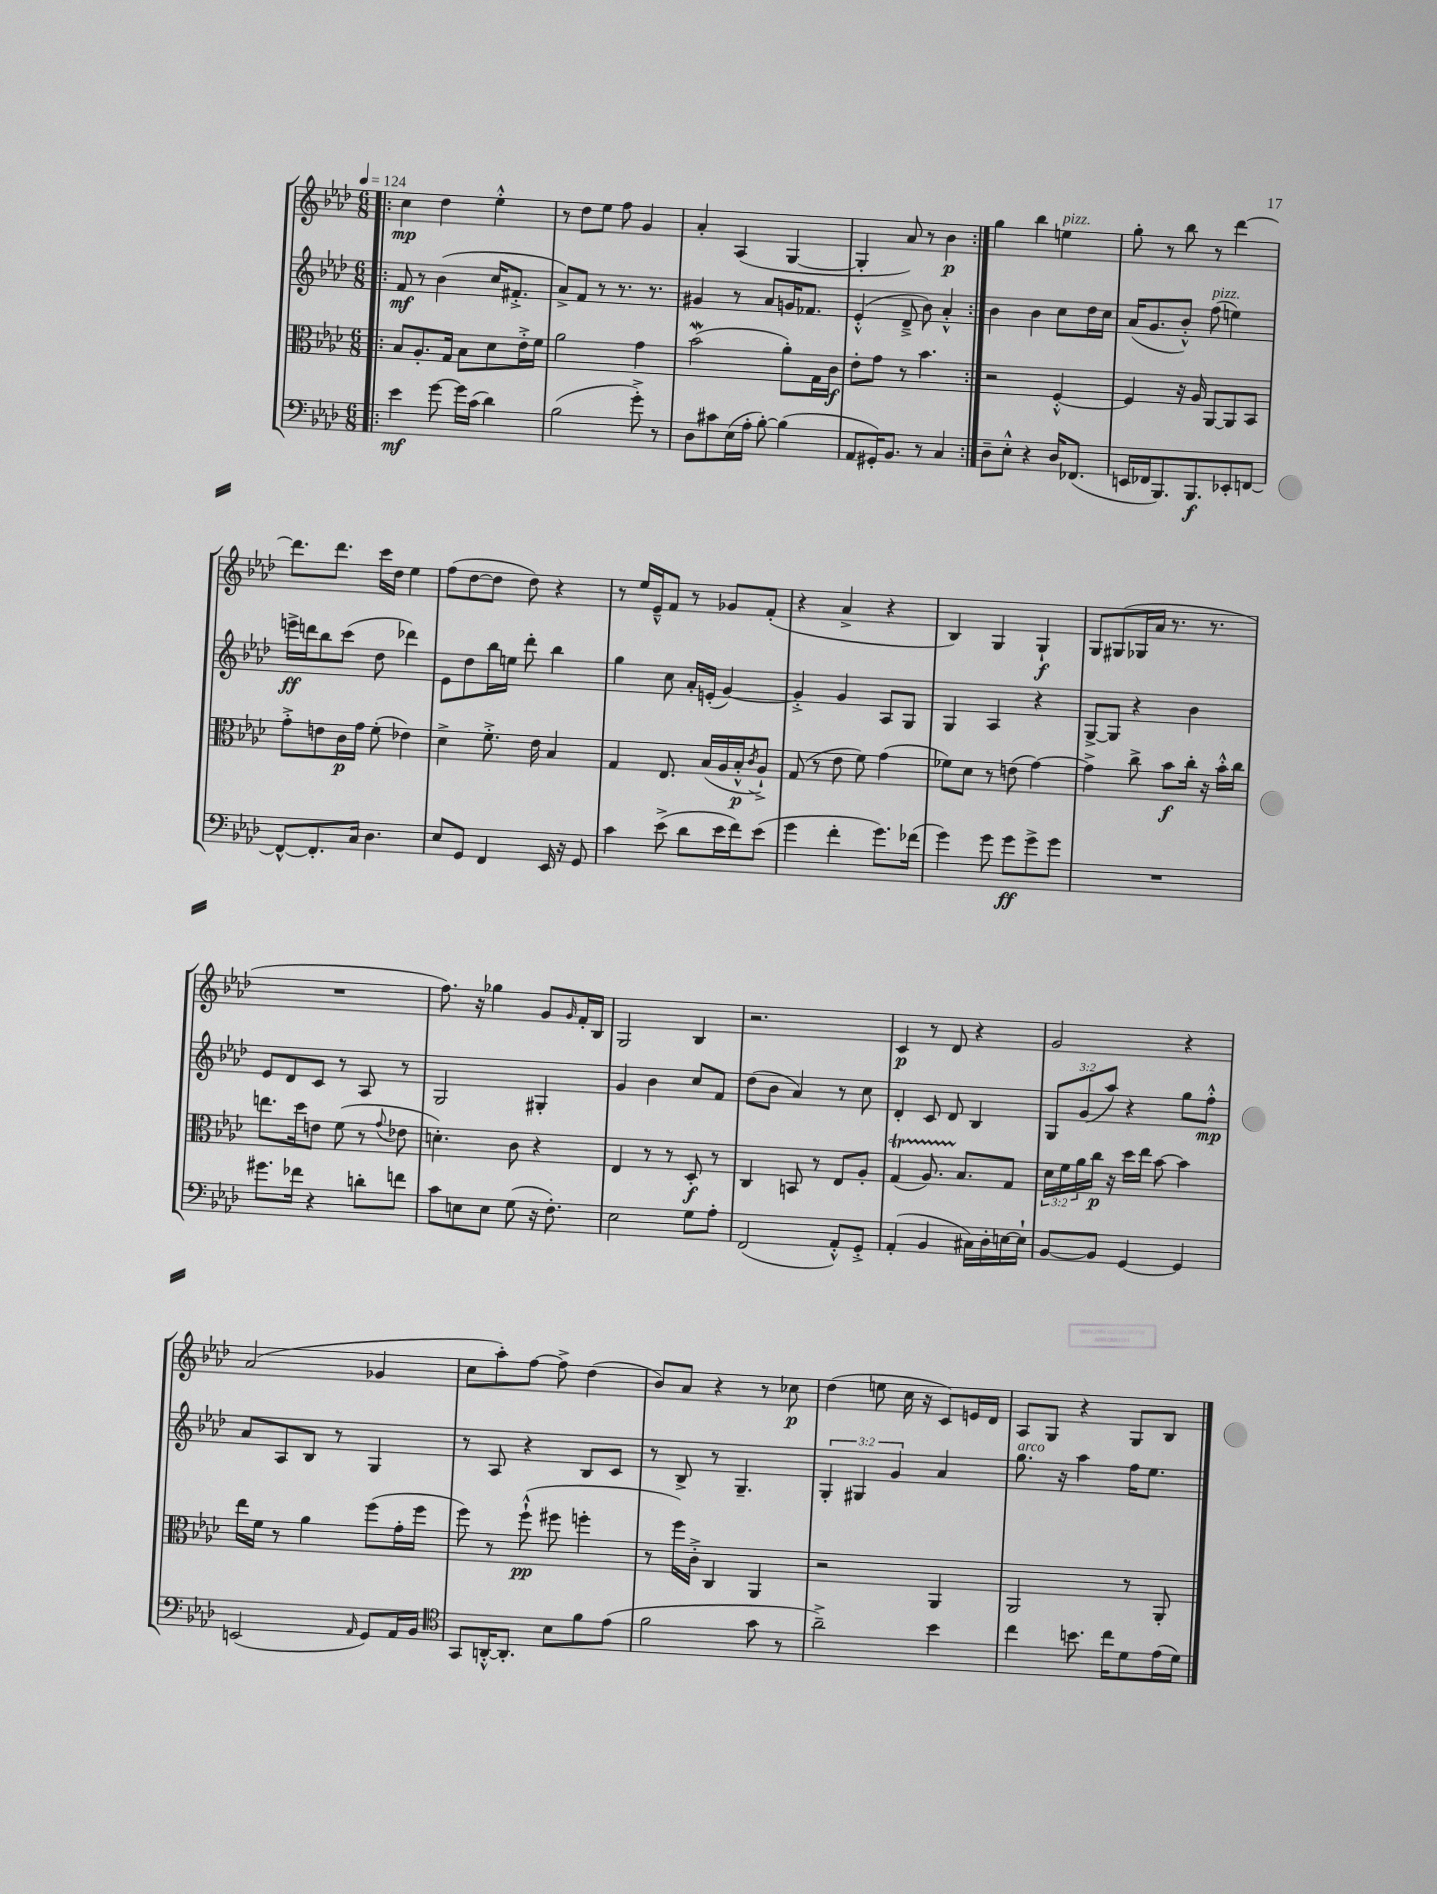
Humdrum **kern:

**kern	**kern	**kern	**kern
*staff4	*staff3	*staff2	*staff1
*clefF4	*clefC3	*clefG2	*clefG2
*k[b-e-a-d-]	*k[b-e-a-d-]	*k[b-e-a-d-]	*k[b-e-a-d-]
*M6/8	*M6/8	*M6/8	*M6/8
*MM124	*MM124	*MM124	*MM124
=!|:	=!|:	=!|:	=!|:
4e-	8B-	8f	4cc
.	8.A-'	8r	.
[8g	.	(4b-	4dd-
.	16G	.	.
16g]	8B-	.	.
(16c	.	.	.
4d-)	8d-	16cc	4ee-'^^
.	.	8.f#'^	.
.	16e-'^	.	.
.	16f	.	.
=	=	=	=
(2B-	2a-	8a-^)	8r
.	.	8f	8dd-
.	.	8r	8ee-
.	.	8.r	8ff
8g'^)	4g	.	4g
.	.	8.r	.
8r	.	.	.
=	=	=	=
8D-	(2b-	4g#	4a-'
8c#	.	.	.
(16E-	.	8r	(4A-
16A-'	.	.	.
[8B-')	.	8a-	.
(4B-]	8a-')	16g	[4G
.	.	8.f-	.
.	16G	.	.
.	16c	.	.
=	=	=	=
8AA-	8e-'	(4e-'^^	4G']
16GG#')	8g	.	.
8.BB-	.	.	.
.	8r	8d-~^	8a-)
8r	4.b-	8b-)	8r
4C	.	4a-'^^	4b-
=:|!	=:|!	=:|!	=:|!
8D-~	2r	4b-	4gg
8E-'^^	.	.	.
4r	.	4b-	4bb-
16D-	[4F'^^	8cc	4ee
(8.FF-	.	.	.
.	.	16dd-	.
.	.	16cc	.
=	=	=	=
16EE	4F]	(16a-	8gg'
16FF-	.	8.g	.
8.BBB-)	.	.	8r
.	16r	8b-'^^)	8bb-
8.BBB-	16A-	.	.
.	[8AA-	(8ff	8r
8EE-'	8AA-]	4ee)	[4ddd-
[8FF	8BB-	.	.
=	=	=	=
8FF^^_	8g'^	16eee^	8.ddd-]
.	.	16ddd	.
8.FF']	8e	8bb-	.
.	.	.	8.ddd-
.	16c	(8ccc	.
16C	16g	.	.
4.D-	(8f'	8dd-	16ccc
.	.	.	16dd-
.	4e-)	4ddd-)	4ee-
=	=	=	=
8E-	4d-^	8e-	(8ff
8GG	.	8dd-	[8dd-
4FF	8.f'^	16bb-	8dd-]
.	.	16ee	.
.	.	8ddd-'	8dd-)
.	16e-	.	.
16EE-	4B-	4bb-	4r
16r	.	.	.
8GG	.	.	.
=	=	=	=
4c	4G	4gg	8r
.	.	.	16ee-
.	.	.	16e-~^^
(8e-^	8.E-	8cc	8f
8d-	.	16a-'	8r
.	(16B-	(16e'	.
16e-	16A-	[4g)	8g-
16f)	16B-'^^	.	.
.	8qc	.	.
(8e-	8A-`^)	.	(8f'
=	=	=	=
4g	(8G	4g'^]	4r
.	8r	.	.
4f'	8e-	4g	4a-^
.	8f)	.	.
8.g)	(4g	8A-	4r
.	.	8G	.
(16f-	.	.	.
=	=	=	=
4g)	8f-)	4G	4B-)
.	8d-	.	.
8g	8r	4A-	4G
8g	(8e	.	.
8g^	[4g)	4r	4G`
8g	.	.	.
=	=	=	=
2.r	4g^]	[8G^	8G
.	.	8G]	(8G#
.	8cc^	4r	16G-
.	.	.	16a-
.	8b-	.	8.r
.	16cc'	4b-	.
.	16r	.	8.r
.	16b-'^^	.	.
.	16cc	.	.
=	=	=	=
8.g#	8.ee	8e-	2.r
.	.	8d-	.
16f-	16dd-	.	.
4r	8e	8c	.
.	(8f	8r	.
8d'	8r	8A-	.
.	8qqg	.	.
8f	8e-	8r	.
=	=	=	=
8c	4.d')	2G	8.ff)
8E	.	.	.
.	.	.	16r
8E	.	.	4gg-
(8G	8c	.	.
16r	4r	4G#'	8g
8.F')	.	.	.
.	.	.	16qqg
.	.	.	16f'
.	.	.	16B-
=	=	=	=
2E-	4E-	4g	2G
.	8r	4b-	.
.	8r	.	.
8G	8D-'	8cc	4B-
8A-'	8r	8f	.
=	=	=	=
(2FF	4C	(8dd-	2.r
.	.	8b-	.
.	8BB	4a-)	.
.	8r	.	.
8AA-'^^)	8E-	8r	.
8GG'^	8A-'	8cc	.
=	=	=	=
(4AA-'	(4G	4d-'	4c
4BB-	8.A-)	8c	8r
.	.	8d-	8d-
.	8.B-	.	.
16C#)	.	4B-	4r
16D-'	.	.	.
[16E	8G	.	.
16E`]	.	.	.
=	=	=	=
[8BB-	24d-	12G	2g
.	24f	.	.
.	24a-	(12g	.
8BB-]	16cc	.	.
.	.	12aa-)	.
.	16r	.	.
[4GG	16dd-	4r	.
.	16ee-	.	.
.	[8b-	.	.
4GG]	4b-]	8gg	4r
.	.	8ff'^^	.
=	=	=	=
(2EE	16ee-	8a-	(2a-
.	16f	.	.
.	8r	8A-	.
.	4a-	8B-	.
.	.	8r	.
16qqAA-	.	.	.
8GG)	(8ff	4G	4g-
16AA-	16g'	.	.
16BB-	16ff	.	.
=	=	=	=
*clefC4	*	*	*
8GG	8ff)	8r	8cc
[16AA'^^	8r	8A-	8aa-')
8.AA']	.	.	.
.	(8ff`^^	4r	[8ff
8B-	8ff#	.	8ff^]
8f	4ff'	8B-	(4dd-
(8e-	.	8c	.
=	=	=	=
2f	8r	8r	8b-)
.	16ff)	8B-^	8a-
.	16c'^	.	.
.	4C	8r	4r
.	.	4.G~	.
8g	4AA-	.	8r
8r	.	.	8cc-
=	=	=	=
2a-~^)	2r	6G'	(4dd-
.	.	6G#	.
.	.	.	8ee
.	.	6g	.
.	.	.	16cc
.	.	.	16r
4b-	4AA-	4a-	8c)
.	.	.	16e
.	.	.	16d-
=	=	=	=
4cc	2AA-	8.gg	8A-
.	.	.	8G
.	.	16r	.
8.b	.	4aa-	4r
16cc	.	.	.
8d-	8r	16ff	8G
.	.	8.ee-	.
(16e-	8AA-'	.	8B-
16d-)	.	.	.
==	==	==	==
*-	*-	*-	*-
